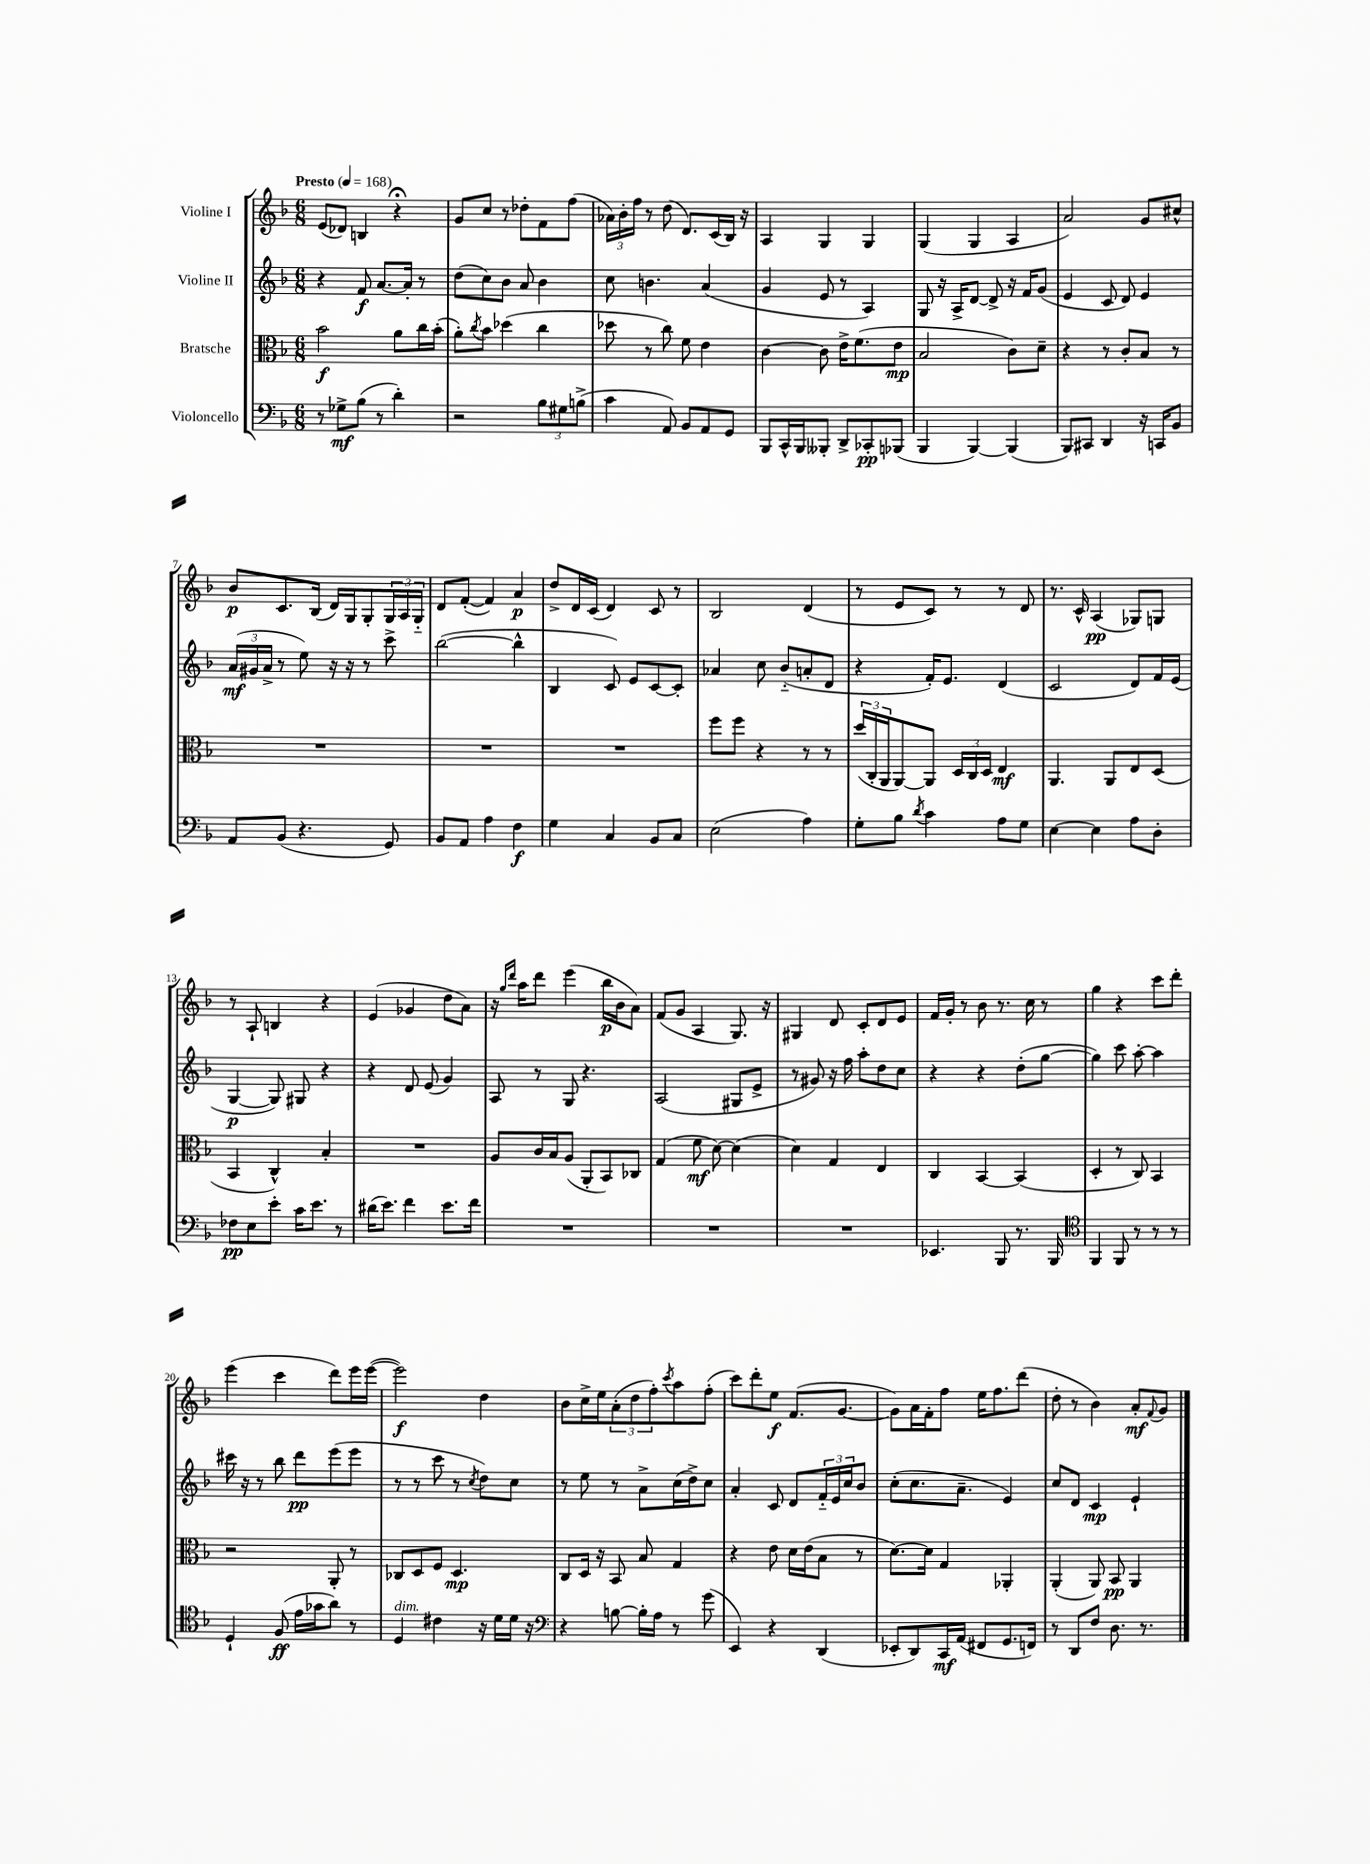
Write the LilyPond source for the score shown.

<<
\new StaffGroup <<
\new Staff = "s0" \with { instrumentName = "Violine I" } {
    \clef treble \key f \major \numericTimeSignature \time 6/8 \tempo "Presto" 4 = 168
    e'8( des'8) b4 r4\fermata |
    g'8 c''8 r8 des''8-. f'8 f''8( |
    \tuplet 3/2 { aes'16) bes'16-. f''16 } r8 d''8( d'8.) c'16( bes16) r16 |
    a4 g4 g4 |
    g4( g4 a4 |
    a'2) g'8 cis''8-^ |
    bes'8\p c'8. bes16( d'16) g16 g8-. \tuplet 3/2 { g16 a16 g16-_ } |
    d'8 f'8~-.( f'4) a'4\p |
    d''8-> d'16 c'16( d'4) c'8 r8 |
    bes2 d'4( |
    r8 e'8 c'8) r8 r8 d'8 |
    r8. c'16-^ a4\pp( ges8) g8 |
    r8 a8-! b4 r4 |
    e'4( ges'4 d''8 a'8) |
    r16 \grace { g''16 d'''16 } a''16 d'''8 e'''4( bes''16\p bes'16 a'8) |
    f'8( g'8 a4 g8.) r16 |
    gis4 d'8 c'8-. d'8 e'8 |
    f'16 g'16-. r8 bes'8 r8. c''16 r8 |
    g''4 r4 c'''8 d'''8-. |
    e'''4( c'''4 d'''8) e'''16 e'''16~( |
    e'''2\f) d''4 |
    bes'8 c''16-> e''16 \tuplet 3/2 { a'8-.( d''8 f''8-.) } \acciaccatura { c'''8 } a''8 f''8-.( |
    c'''8) d'''8-. e''8\f f'8.( g'8.~ |
    g'8) a'16 f'16-. f''8 e''16 f''8. d'''8( |
    d''8-. r8 bes'4) a'8-.\mf \appoggiatura { f'8 } g'8 \bar "|." |
}
\new Staff = "s1" \with { instrumentName = "Violine II" } {
    \clef treble \key f \major \numericTimeSignature \time 6/8
    r4 f'8\f a'8.~ a'16-. r8 |
    d''8( c''8) bes'8 a'8 bes'4 |
    c''8 b'4. a'4( |
    g'4 e'8 r8 a4) |
    g8 r16 a16-> d'8~ d'8-> r16 f'16 g'8( |
    e'4 c'8 d'8) e'4 |
    \tuplet 3/2 { a'16\mf( gis'16 a'16-> } r8 e''8) r16 r16 r8 c'''8-> |
    bes''2~( bes''4-^ |
    bes4 c'8) e'8 c'8~ c'8-. |
    aes'4 c''8 bes'8-_( a'8-. d'8 |
    r4 f'16-.) e'8. d'4( |
    c'2 d'8) f'16 e'16( |
    g4~\p g8) gis8 r4 |
    r4 d'8 e'8( g'4) |
    a8 r8 g8 r4. |
    a2( gis8 e'8-> |
    r8 gis'8) r16 f''16 a''8-. d''8 c''8 |
    r4 r4 d''8-.( g''8~ |
    g''4) c'''8 a''8~-. a''4 |
    cis'''16 r16 r8 bes''8 d'''8\pp e'''8( e'''8 |
    r8 r8 c'''8 r8 \acciaccatura { c''8 } d''8) c''8 |
    r8 e''8 r8 a'8-> c''16( d''16->) c''8 |
    a'4-. c'8 d'8 \tuplet 3/2 { f'16-_ e'16 c''16 } bes'8 |
    c''8-.( c''8. a'8.-- e'4) |
    c''8 d'8 c'4\mp e'4-! \bar "|." |
}
\new Staff = "s2" \with { instrumentName = "Bratsche" } {
    \clef alto \key f \major \numericTimeSignature \time 6/8
    bes'2\f a'8 c''16 bes'16-.( |
    a'8-.) \acciaccatura { c''8 } bes'8 des''4( c''4 |
    des''8 r8 c''8) f'8 e'4 |
    c'4~ c'8 e'16-> f'8.( e'8\mp |
    bes2 c'8) d'8-- |
    r4 r8 c'8-. bes8 r8 |
    R2. |
    R2. |
    R2. |
    f''8 f''8 r4 r8 r8 |
    \tuplet 3/2 { d''16( c16-. a,16 } a,8~) a,8 \tuplet 3/2 { d16 c16 d16 } e4\mf |
    a,4. a,8 e8 d8( |
    bes,4 c4-^) bes4-. |
    R2. |
    a8 c'16 bes16 a8( a,8-. bes,8) ces8 |
    g4( f'8\mf d'8~) d'4( |
    d'4) g4 e4 |
    c4 bes,4~ bes,4( |
    d4-. r8 c8) bes,4 |
    r2 a,8-. r8 |
    ces8 d8 f8 d4.\mp |
    c8 d16 r16 bes,8 bes8 g4 |
    r4 e'8 d'16 e'16( bes8 r8 |
    d'8.~) d'16 g4 aes,4-. |
    a,4-.( a,8) bes,8\pp a,4 \bar "|." |
}
\new Staff = "s3" \with { instrumentName = "Violoncello" } {
    \clef bass \key f \major \numericTimeSignature \time 6/8
    r8 ges8->\mf bes8( r8 d'4-.) |
    r2 \tuplet 3/2 { bes8 gis8 b8->( } |
    c'4 a,8) bes,8 a,8 g,8 |
    bes,,8 c,16-^ bes,,16 beses,,8-. d,8-> ces,8-.\pp bes,,8( |
    bes,,4 bes,,4~) bes,,4( |
    bes,,8) cis,8 d,4 r16 c,16 bes,8 |
    a,8 bes,8( r4. g,8) |
    bes,8 a,8 a4 f4\f |
    g4 c4 bes,8 c8 |
    e2( a4) |
    g8-. bes8 \acciaccatura { d'8 } c'4 a8 g8 |
    e4~ e4 a8 d8-. |
    fes8\pp e8 e'8-. c'16 e'8. r8 |
    dis'16( e'8.) f'4 e'8. f'16 |
    R2. |
    R2. |
    R2. |
    ees,4. bes,,8 r8. bes,,16 |
    \clef tenor f,4 f,8 r8 r8 r8 |
    d4-! f8\ff( e'16 ges'16 a'8) r8 |
    d4^\markup { \italic "dim." } cis'4 r16 d'16 d'16 r16 |
    \clef bass r4 b8~ b16-. a16 r8 g'8( |
    e,4) r4 d,4( |
    ees,8-. d,8) c,16\mf a,16( fis,8 g,8. f,16) |
    r8 d,8 f8 d8. r8. \bar "|." |
}
>>
>>
